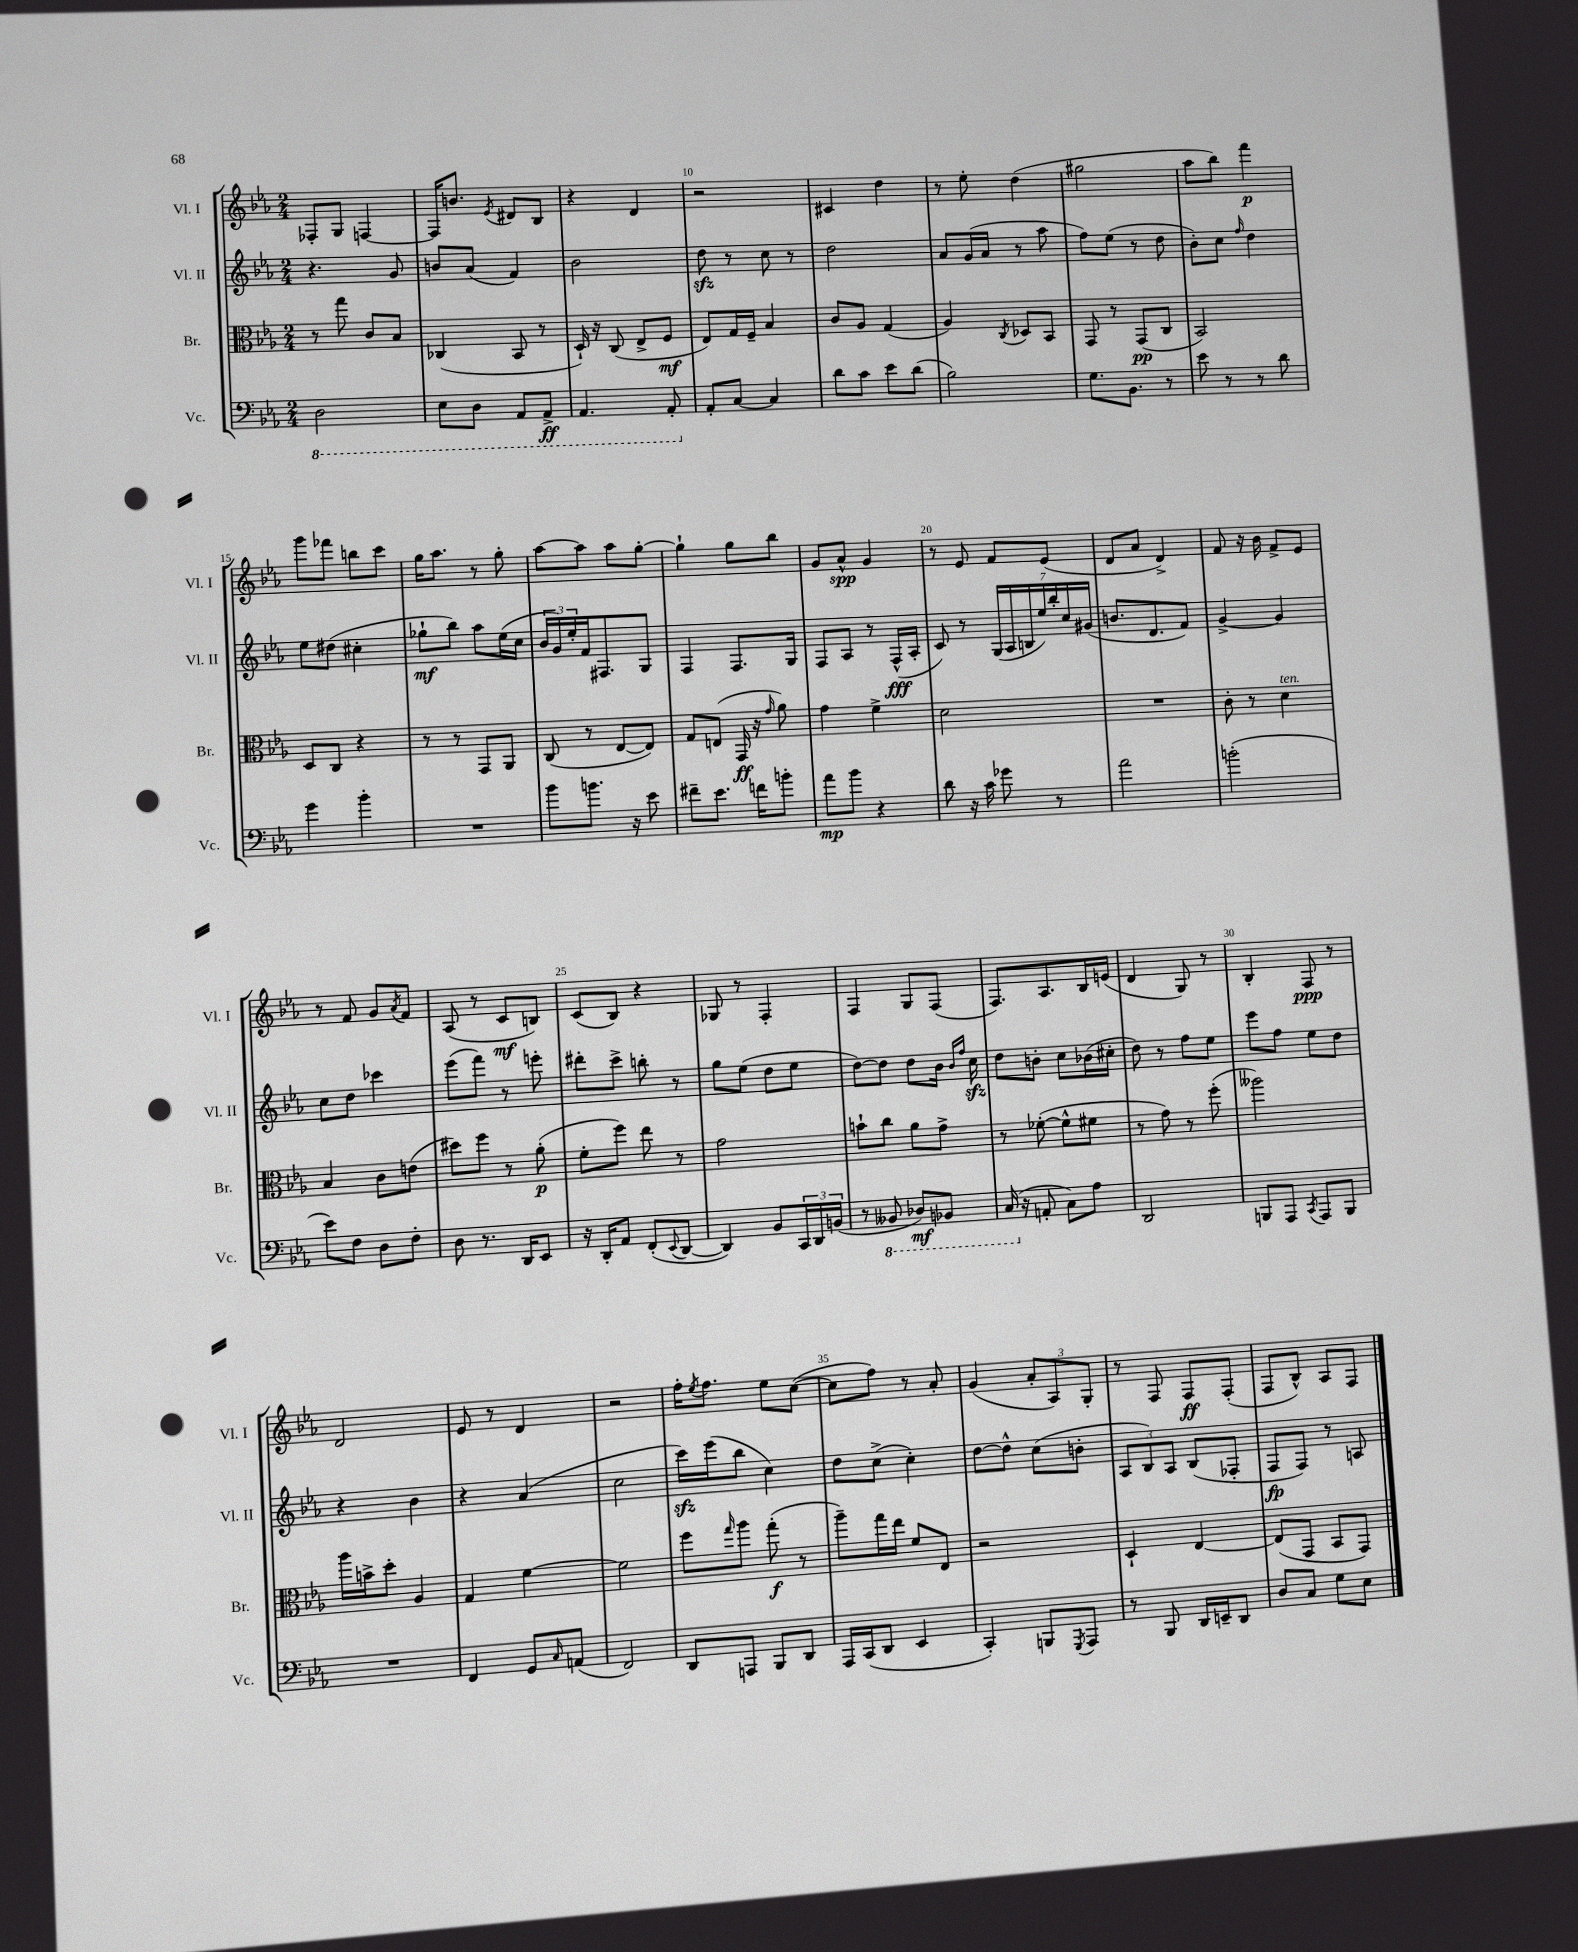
<<
\new StaffGroup <<
\new Staff = "s0" \with { instrumentName = "Vl. I" shortInstrumentName = "Vl. I" } {
    \clef treble \key ees \major \numericTimeSignature \time 2/4
    fes8-. g8 f4~ |
    f16 b'8. \acciaccatura { ees'8 } dis'8 bes8 |
    r4 d'4 |
    r2 |
    cis'4 d''4 |
    r8 ees''8-. d''4( |
    gis''2 |
    aes''8 bes''8) f'''4\p |
    g'''8 fes'''8 b''8 c'''8 |
    g''16 aes''8. r8 g''8-. |
    aes''8~ aes''8 aes''8 g''8~-. |
    g''4-! g''8 bes''8 |
    g'8 aes'8-^\spp g'4 |
    r8 ees'8 f'8 ees'8( |
    d'8 aes'8 d'4->) |
    f'8 r16 bes'16 f'8-> ees'8 |
    r8 f'8 g'8 \acciaccatura { aes'8 } f'8 |
    aes8( r8 c'8\mf b8) |
    c'8( bes8) r4 |
    ges8 r8 f4-. |
    f4 g8 f8( |
    f8.) aes8. bes16 e'16( |
    d'4 g8) r8 |
    bes4-. f8\ppp r8 |
    d'2 |
    ees'8 r8 d'4 |
    r2 |
    f''16-. \acciaccatura { ees''8 } f''8. ees''8 c''8~( |
    c''8 f''8) r8 aes'8-. |
    g'4( \tuplet 3/2 { aes'8-. aes8) g8-. } |
    r8 f8 f8\ff f8-.( |
    f8 bes8-^) aes8 f8 \bar "|." |
}
\new Staff = "s1" \with { instrumentName = "Vl. II" shortInstrumentName = "Vl. II" } {
    \clef treble \key ees \major \numericTimeSignature \time 2/4
    r4. g'8 |
    b'8 aes'8( f'4) |
    bes'2 |
    d''8\sfz r8 c''8 r8 |
    d''2 |
    aes'8 g'16( aes'16 r8 aes''8 |
    f''8) ees''8( r8 d''8 |
    bes'8-.) c''8 \grace { f''16 } d''4 |
    ees''8 dis''8( cis''4-. |
    ges''8-!\mf bes''8) aes''8 ees''16( c''16 |
    \tuplet 3/2 { bes'16 g'16) ees''16-. } f'16 fis8. g8 |
    f4 f8. g16 |
    f8 aes8 r8 f16-^\fff( aes16-. |
    c'8) r8 \tuplet 7/4 { g16( aes16 b16 ees''16) bes''16-. c''16 gis'16( } |
    b'8. d'8. f'8) |
    g'4~-> g'4 |
    c''8 d''8 ces'''4 |
    ees'''8( f'''8) r8 e'''8-. |
    dis'''8-. c'''8-> b''8-. r8 |
    g''8 ees''8( d''8 ees''8 |
    d''8~) d''8 d''8 bes'16 \grace { bes'16 f''16 } c''16\sfz |
    d''8 b'8-. c''8 bes'16( cis''16-. |
    d''8) r8 f''8 ees''8 |
    ees'''8 f''8 ees''8 d''8 |
    r4 bes'4 |
    r4 aes'4( |
    c''2 |
    c'''16\sfz) ees'''16( bes''8 c''4) |
    d''8 c''8->( c''4-.) |
    d''8~ d''8-^ c''8( b'8-. |
    \tuplet 3/2 { aes8 bes8) aes8 } bes8( fes8-. |
    f8\fp f8) r8 a8 \bar "|." |
}
\new Staff = "s2" \with { instrumentName = "Br." shortInstrumentName = "Br." } {
    \clef alto \key ees \major \numericTimeSignature \time 2/4
    r8 g''8 c'8 bes8 |
    ces4( bes,8 r8 |
    d16-!) r16 c8( ees8-> f8\mf |
    ees8) g16 f16-- bes4 |
    c'8 aes8 g4( |
    aes4) \acciaccatura { c8 } des8 bes,8 |
    g,8 r8 g,8\pp( c8 |
    bes,2) |
    d8 c8 r4 |
    r8 r8 g,8 aes,8 |
    c8( r8 ees8~ ees8) |
    g8 e8( g,16\ff r16 \grace { g'16 } aes'8) |
    g'4 f'4-> |
    d'2 |
    R2 |
    c'8-. r8 d'4^\markup { \italic "ten." } |
    bes4 c'8 e'8( |
    dis''8) f''8 r8 aes'8-.\p( |
    f'8-. f''8) ees''8 r8 |
    g'2 |
    b'8-! c''8 aes'8 g'8-> |
    r8 fes'8~-.( fes'8-^ fis'8 |
    r8 g'8) r8 f''8-.( |
    aeses''2) |
    aes''16 b'16-> d''8-. aes4 |
    g4 f'4~ |
    f'2 |
    f''8 \grace { g''16 } aes''8 g''8-.\f( r8 |
    aes''8--) g''16 ees''16 f'8 ees8 |
    r2 |
    d4-! ees4~ |
    ees8( g,8 bes,8 g,8) \bar "|." |
}
\new Staff = "s3" \with { instrumentName = "Vc." shortInstrumentName = "Vc." } {
    \clef bass \key ees \major \numericTimeSignature \time 2/4
    \ottava #-1 d,2 |
    ees,8 d,8 aes,,8 aes,,8->\ff |
    aes,,4. aes,,8-. \ottava #0 |
    aes,8-. c8~ c4 |
    d'8 c'8 ees'8 d'8( |
    bes2) |
    g8. bes,8. r8 |
    ees'8 r8 r8 d'8 |
    g'4 bes'4-. |
    R2 |
    bes'8 b'8. r16 ees'8 |
    fis'8-- ees'8. f'16 b'8-. |
    aes'8\mp bes'8 r4 |
    d'8 r16 c'16 ges'8 r8 |
    aes'2 |
    b'2-.( |
    ees'8) f8 d8 f8-. |
    d8 r8. d,16 ees,8 |
    r16 d,16-. aes,8 f,8-.( \appoggiatura { ees,8 } d,8~ |
    d,4) bes,8 \tuplet 3/2 { c,16 d,16 b,16( } |
    r8 \ottava #-1 beses,,8 des,8\mf) bes,,8 |
    c,16( \ottava #0 r16 a,8-. c8) aes8 |
    d,2 |
    b,,8 aes,,8 \acciaccatura { c,8 } aes,,8 b,,8 |
    R2 |
    f,4 g,8 \grace { c16 } a,8( |
    f,2) |
    d,8 a,,8 bes,,8 d,8 |
    aes,,16 c,16( d,8 ees,4 |
    c,4-.) b,,8 \acciaccatura { g,,8 } aes,,8 |
    r8 bes,,8 d,16 e,16-- d,8 |
    d8 c8 g8 ees8 \bar "|." |
}
>>
>>
\layout { \context { \Score currentBarNumber = #7 \override BarNumber.break-visibility = ##(#f #t #t) barNumberVisibility = #(every-nth-bar-number-visible 5) } }
